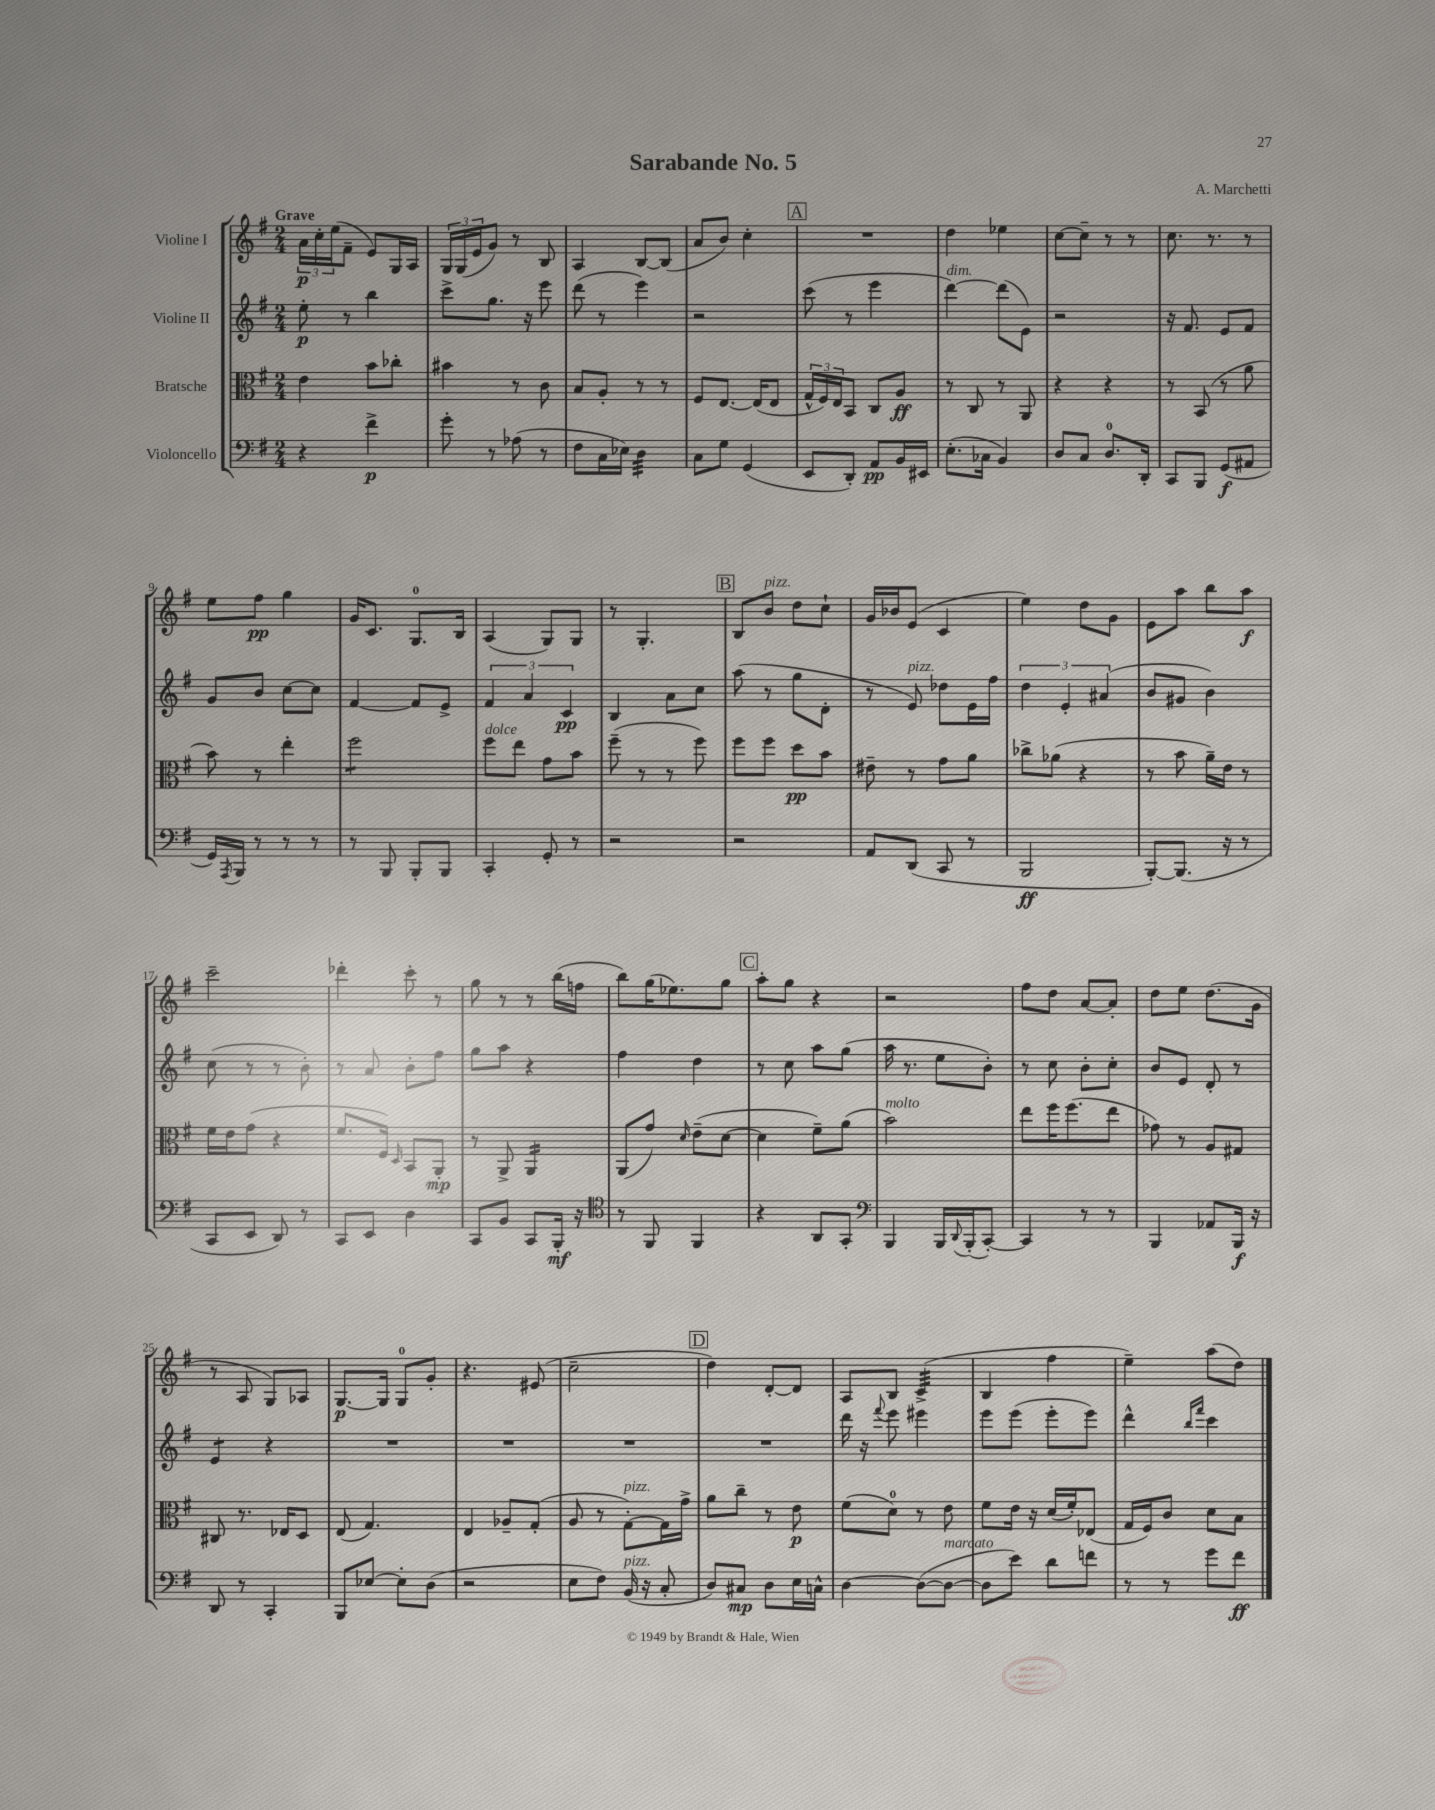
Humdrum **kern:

**kern	**kern	**kern	**kern
*staff4	*staff3	*staff2	*staff1
*clefF4	*clefC3	*clefG2	*clefG2
*k[f#]	*k[f#]	*k[f#]	*k[f#]
*M2/4	*M2/4	*M2/4	*M2/4
4r	4e\	8ee'\	24a\LL
.	.	.	24cc'\
.	.	.	(24ee\J
.	.	8r	8f#~\J
4f#^\	8b\L	4bb\	8e/L)
.	8cc-'\J	.	16G/L
.	.	.	16A/JJ
=	=	=	=
8g'\	4b#\	8ccc^\L	24G/LL
.	.	.	(24G/
.	.	.	24e/J
8r	.	8.gg\J	8g/J)
(8A-\	8r	.	8r
.	.	16r	.
8r	8c\	8eee\	8B/
=	=	=	=
8F#\L	8B/L	(8ddd\	4A/
16C\L	8A'/J	8r	.
16E-\JJ)	.	.	.
4D\	8r	4eee\)	[8B/L
.	8r	.	(8B/]J
=	=	=	=
8C\L	8F#/L	2r	8a/L
8G\J	[8.E/J	.	8b/J)
(4GG/	.	.	4cc'\
.	(16E/]LK	.	.
.	8E/J	.	.
=	=	=	=
8EE/L	24G^^/LL	(8ccc\	2r
.	24F#/)	.	.
.	24E/J	.	.
8DD'/J)	8BB/J	8r	.
8AA/L	8C/L	4eee\	.
16BB/L	8A/J	.	.
16EE#/JJ	.	.	.
=	=	=	=
(8.E'\L	8r	[4ddd\)	4dd\
.	8C/	.	.
16C-\Jk	.	.	.
4BB/)	8r	(8ddd\]L	4ee-\
.	8AA/	8e\J)	.
=	=	=	=
8D/L	4r	2r	[8cc\L
8C/J	.	.	8cc~\]J
8.D/L	4r	.	8r
.	.	.	8r
16DD'/Jk	.	.	.
=	=	=	=
8CC/L	8r	16r	8.cc\
.	.	8.f#/	.
8BBB/J	(8BB/	.	.
.	.	.	8.r
(8GG/L	8r	8e/L	.
8AA#/J	8a\	8f#/J	8r
=	=	=	=
16GG/LL)	8b\)	8g/L	8ee\L
8qAAA/	.	.	.
16BBB/JJ	.	.	.
8r	8r	8b/J	8ff#\J
8r	4ee'\	[8cc\L	4gg\
8r	.	8cc\]J	.
=	=	=	=
8r	2ff#\	[4f#/	16g/LK
.	.	.	8.c/J
8BBB/	.	.	.
8BBB'/L	.	8f#/]L	8.G/L
8BBB/J	.	8e^/J	.
.	.	.	16B/Jk
=	=	=	=
4CC'/	8ff#\L	6f#/	(4A/
.	8ee\J	.	.
.	.	6a/	.
8GG'/	8g\L	.	8G/L)
.	.	6c/	.
8r	8b\J	.	8G/J
=	=	=	=
2r	(8ff#~\	4B/	8r
.	8r	.	4.G'/
.	8r	8a\L	.
.	8ff#\)	8cc\J	.
=	=	=	=
2r	8ff#\L	(8aa\	8B/L
.	8ff#\J	8r	8b/J
.	8dd\L	8gg\L	8dd\L
.	8b\J	8d'\J	8cc`\J
=	=	=	=
8AA/L	8e#~\	8r	16g/LL
.	.	.	16b-/J
(8DD/J	8r	8e/)	(8e/J
8CC/	8g\L	8dd-\L	4c/
8r	8a\J	16e\L	.
.	.	16ff#\JJ	.
=	=	=	=
2BBB/	8cc-^\L	6dd\	4ee\)
.	(8a-\J	.	.
.	.	6e'/	.
.	4r	.	8dd\L
.	.	(6a#/	.
.	.	.	8g\J
=	=	=	=
[8BBB'/L)	8r	8b/L	8e\L
(8.BBB/]J	8b\	8g#/J	8aa\J
.	16a~\LL)	4b\)	8bb\L
16r	16e\JJ	.	.
8r	8r	.	8aa\J
=	=	=	=
8CC/L	16f#\LL	(8cc\	2ccc~\
.	16e\J	.	.
8EE/J	(8g\J	8r	.
8DD/)	4r	8r	.
8r	.	8b'\)	.
=	=	=	=
8CC/L	8.f#/L	8r	4ddd-'\
8EE/J	.	8a/	.
.	16F#/Jk)	.	.
.	16qqD/	.	.
4D\	8BB/L	8b'\L	8ccc'\
.	8AA'/J	8ff#\J	8r
=	=	=	=
8CC/L	8r	8gg\L	8gg\
8BB/J	8AA^/	8aa\J	8r
8CC/L	4AA/	4r	8r
16BBB'/Jk	.	.	(16bb\LL
16r	.	.	16ff\JJ
=	=	=	=
*clefC4	*	*	*
8r	(8AA/L	4ff#\	8bb\L)
8FF#/	8g/J)	.	(16gg\K
.	.	.	8.ee-\)
.	16qqd/	.	.
4FF#/	(8e~\L	4dd\	.
.	[8d\J	.	8gg\J
=	=	=	=
4r	4d\]	8r	8aa'\L
.	.	8cc\	8gg\J
8AA/L	8f#~\L)	8aa\L	4r
8GG'/J	(8a\J	(8gg\J	.
=	=	=	=
*clefF4	*	*	*
4BBB/	2b\)	16aa\	2r
.	.	8.r	.
16BBB/LL	.	8ee\L	.
8qqDD/	.	.	.
(16BBB'/J	.	.	.
[8CC'/J)	.	8b'\J)	.
=	=	=	=
4CC/]	8ee\L	8r	8ff#\L
.	16ff#\K	8cc\	8dd\J
.	(8.ff#\	.	.
8r	.	8b'\L	[8a/L
8r	8ee\J	8cc'\J	8a'/]J
=	=	=	=
4BBB/	8g-\)	8b/L	8dd\L
.	8r	8e/J	8ee\J
8AA-/L	8A/L	8d'/	(8.dd\L
16BBB/Jk	8G#/J	8r	.
16r	.	.	16g\Jk
=	=	=	=
8DD/	8C#/	4e/	8r
8r	8.r	.	8A/
4CC'/	.	4r	8G/L)
.	16E-/LK	.	.
.	8D/J	.	8A-/J
=	=	=	=
8BBB/L	(8E/	2r	[8.G/L
[8E-/J	4.G/)	.	.
.	.	.	16G/]Jk
8E-'\]L	.	.	8G/L
(8D\J	.	.	8g'/J
=	=	=	=
2r	4E/	2r	4.r
.	8A-~/L	.	.
.	(8G'/J	.	(8e#/
=	=	=	=
8E\L	8A/	2r	2cc~\
8F#\J)	8r	.	.
(16BB/	[8G'\L)	.	.
16r	.	.	.
8C'/	16G\]L	.	.
.	16g^\JJ	.	.
=	=	=	=
8D/L)	8a\L	2r	4dd\)
8C#/J	8cc~\J	.	.
8D\L	8r	.	[8d'/L
16E\L	8e\	.	8d/]J
16C^^\JJ	.	.	.
=	=	=	=
[4D\	(8f#\L	16ddd\	8A/L
.	.	16r	.
.	.	8qqfff#/	.
.	8d\J)	8eee\	8B/J
(8D\_L	8r	4eee#\	(4c^/
8D\_J	8e\	.	.
=	=	=	=
8D\]L	8f#\L	8eee\L	4B/
8e\J)	16e\Jk	(8eee\J	.
.	16r	.	.
8d\L	(16d/LL	8eee'\L	4ff#\
.	16f#'/J)	.	.
8f\J	(8E-/J	8eee\J)	.
=	=	=	=
8r	16G/LL	4ddd^^\	4ee~\)
.	16F#/J)	.	.
8r	8c/J	.	.
.	.	16qqbb/LL	.
.	.	16qqfff#/JJ	.
8g\L	8d\L	4ccc\	(8aa\L
8f#\J	8B\J	.	8dd\J)
==	==	==	==
*-	*-	*-	*-
